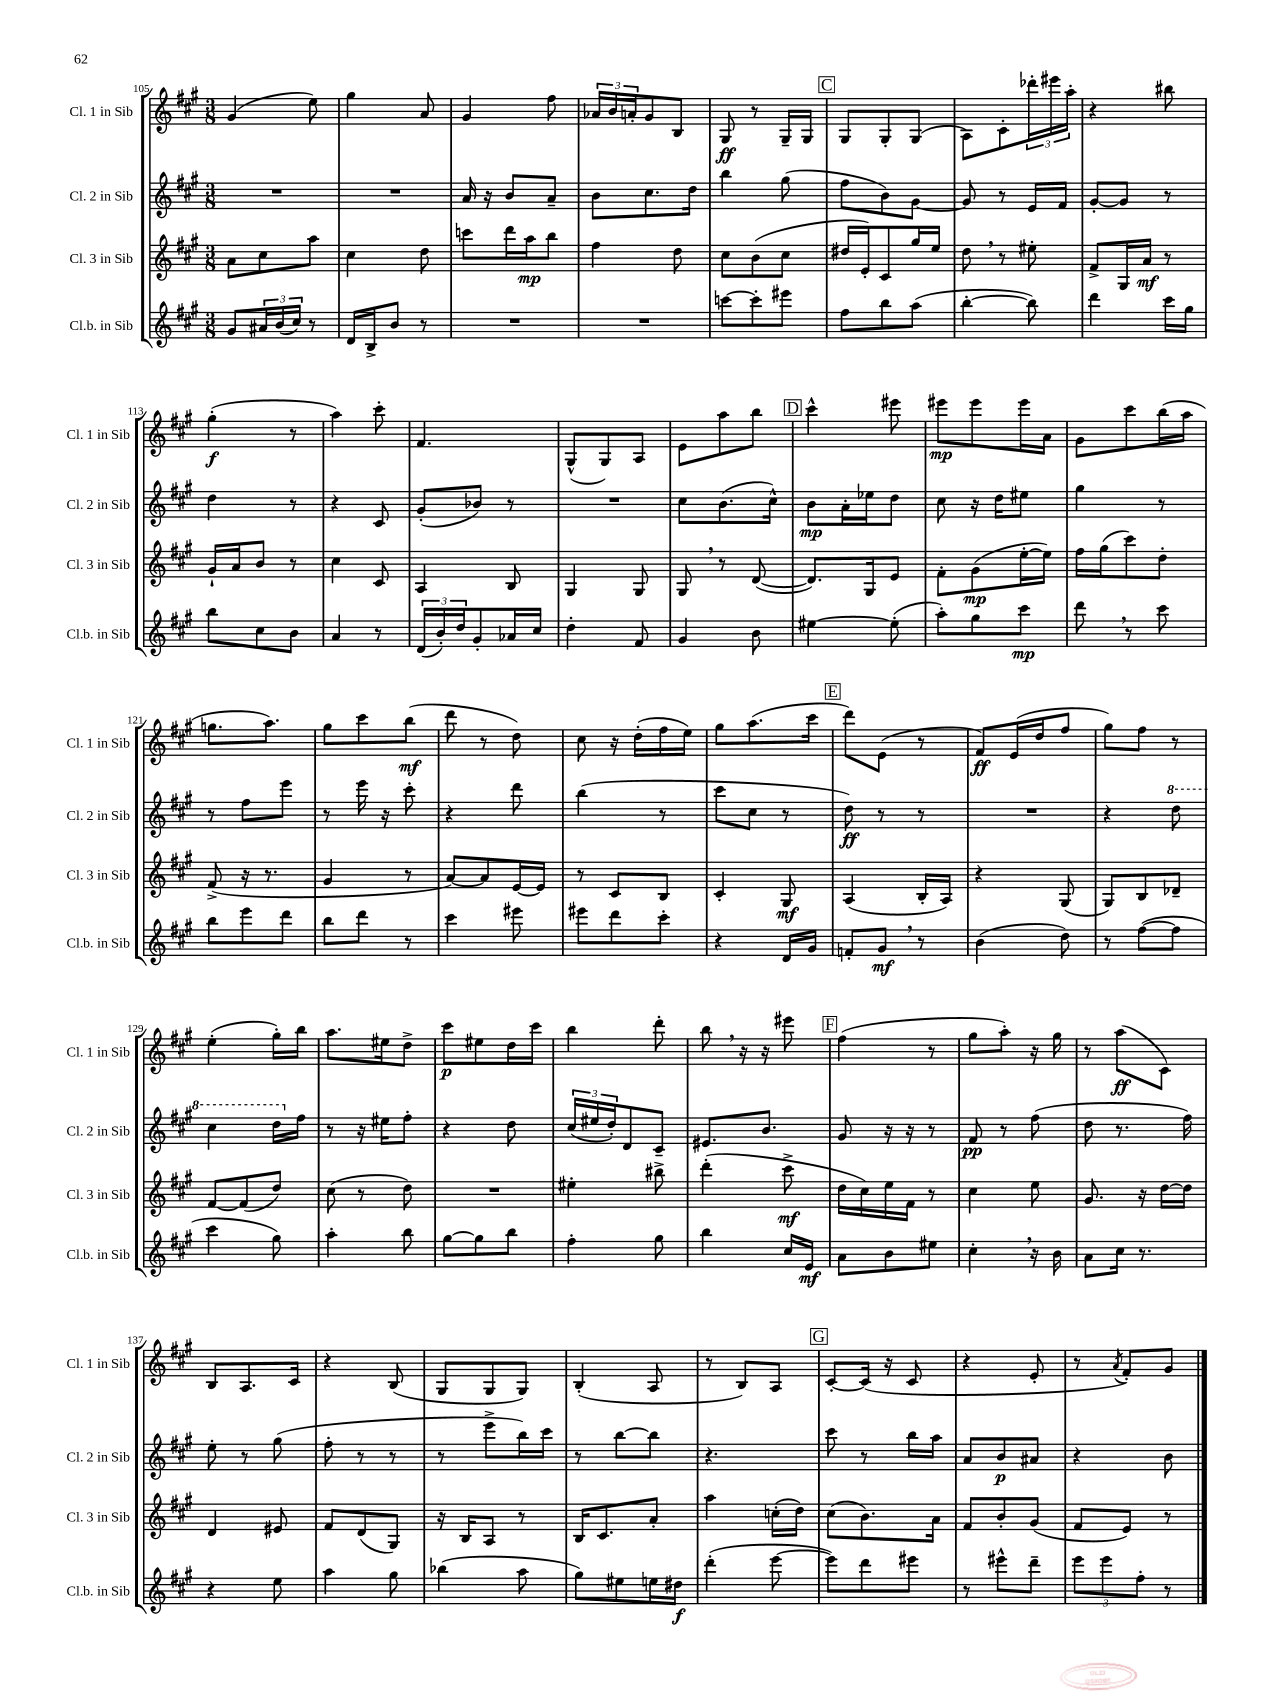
<<
\new StaffGroup <<
\new Staff = "s0" \with { instrumentName = "Cl. 1 in Sib" shortInstrumentName = "Cl. 1 in Sib" } {
    \clef treble \key a \major \numericTimeSignature \time 3/8
    gis'4( e''8) |
    gis''4 a'8 |
    gis'4 fis''8 |
    \tuplet 3/2 { aes'16 b'16 a'16-. } gis'8 b8 |
    gis8\ff r8 gis16-- gis16 |
    \mark \markup { \box "C" } gis8 gis8-. gis8( |
    a8) cis'8-. \tuplet 3/2 { des'''16-. eis'''16 a''16-. } |
    r4 bis''8 |
    gis''4-.\f( r8 |
    a''4) cis'''8-. |
    fis'4. |
    gis8-^( gis8) a8 |
    e'8 a''8 b''8 |
    \mark \markup { \box "D" } cis'''4-^ eis'''8 |
    eis'''8\mp eis'''8 eis'''16 a'16 |
    gis'8 cis'''8 b''16( a''16 |
    g''8. a''8.) |
    gis''8 cis'''8 b''8\mf( |
    d'''8 r8 d''8) |
    cis''8 r16 d''16-.( fis''16 e''16) |
    gis''8 a''8.( cis'''16 |
    \mark \markup { \box "E" } d'''8) e'8( r8 |
    fis'8\ff) e'16( d''16 fis''8 |
    gis''8) fis''8 r8 |
    e''4-.( gis''16-.) b''16 |
    a''8. eis''16 d''8-> |
    cis'''8\p eis''8 d''16 cis'''16 |
    b''4 d'''8-. |
    b''8 \breathe r16 r16 eis'''8 |
    \mark \markup { \box "F" } fis''4( r8 |
    gis''8 a''8-.) r16 gis''16 |
    r8 a''8\ff( cis'8) |
    b8 a8. cis'16 |
    r4 b8( |
    gis8 gis8 gis8) |
    b4-.( a8 |
    r8 b8) a8 |
    \mark \markup { \box "G" } cis'8~-. cis'16( r16 cis'8 |
    r4 e'8-. |
    r8 \acciaccatura { a'8 } fis'8-.) gis'8 \bar "|." |
}
\new Staff = "s1" \with { instrumentName = "Cl. 2 in Sib" shortInstrumentName = "Cl. 2 in Sib" } {
    \clef treble \key a \major \numericTimeSignature \time 3/8
    R4. |
    R4. |
    a'16 r16 b'8 a'8-- |
    b'8 cis''8. d''16 |
    b''4 gis''8( |
    \mark \markup { \box "C" } fis''8 b'8) gis'8~ |
    gis'8 r8 e'16 fis'16 |
    gis'8~-. gis'8 r8 |
    d''4 r8 |
    r4 cis'8 |
    gis'8-.( bes'8) r8 |
    R4. |
    cis''8 b'8.( cis''16-^) |
    \mark \markup { \box "D" } b'8\mp a'16-. ees''16 d''8 |
    cis''8 r16 d''16 eis''8 |
    gis''4 r8 |
    r8 fis''8 e'''8 |
    r8 e'''16 r16 cis'''8-. |
    r4 d'''8 |
    b''4( r8 |
    cis'''8 cis''8 r8 |
    \mark \markup { \box "E" } d''8\ff) r8 r8 |
    R4. |
    r4 \ottava #1 d'''8 |
    cis'''4 d'''16 \ottava #0 fis''16 |
    r8 r16 eis''16 fis''8-. |
    r4 d''8 |
    \tuplet 3/2 { cis''16( eis''16 d''16-.) } d'8 cis'8-- |
    eis'8. b'8. |
    \mark \markup { \box "F" } gis'8 r16 r16 r8 |
    fis'8\pp r8 fis''8( |
    d''8 r8. fis''16) |
    e''8-. r8 gis''8( |
    fis''8-. r8 r8 |
    r8 e'''8-> b''16) cis'''16 |
    r8 b''8~ b''8 |
    r4. |
    \mark \markup { \box "G" } cis'''8 r8 b''16 a''16 |
    a'8 b'8\p ais'8 |
    r4 b'8 \bar "|." |
}
\new Staff = "s2" \with { instrumentName = "Cl. 3 in Sib" shortInstrumentName = "Cl. 3 in Sib" } {
    \clef treble \key a \major \numericTimeSignature \time 3/8
    a'8 cis''8 a''8 |
    cis''4 d''8 |
    c'''8 d'''16 a''16\mp b''8 |
    fis''4 d''8 |
    cis''8 b'8( cis''8 |
    \mark \markup { \box "C" } dis''16 e'16-.) cis'8 gis''16 e''16 |
    d''8 \breathe r8 eis''8-. |
    fis'8-> gis16 a'16\mf r8 |
    gis'16-! a'16 b'8 r8 |
    cis''4 cis'8 |
    a4 b8 |
    gis4 gis8 |
    gis8 \breathe r8 d'8~( |
    \mark \markup { \box "D" } d'8.) gis16 e'8 |
    fis'8-. gis'8\mp( e''16~-. e''16) |
    fis''16 gis''16( cis'''8) d''8-. |
    fis'8->( r16 r8. |
    gis'4 r8 |
    a'8~) a'8 e'16~ e'16 |
    r8 cis'8 b8 |
    cis'4-. gis8\mf |
    \mark \markup { \box "E" } a4( b16-. a16) |
    r4 gis8( |
    gis8) b8 des'8-- |
    fis'8~ fis'8( d''8) |
    cis''8( r8 d''8) |
    R4. |
    eis''4-. bis''8-> |
    d'''4-.( cis'''8->\mf |
    \mark \markup { \box "F" } d''16 cis''16) e''16 fis'16 r8 |
    cis''4 e''8 |
    gis'8. r16 d''16~ d''16 |
    d'4 eis'8 |
    fis'8 d'8( gis8) |
    r16 b16 a8 r8 |
    b16 cis'8. a'8-. |
    a''4 c''16-.( d''16) |
    \mark \markup { \box "G" } cis''8( b'8.) a'16 |
    fis'8 b'8-. gis'8( |
    fis'8 e'8) r8 \bar "|." |
}
\new Staff = "s3" \with { instrumentName = "Cl.b. in Sib" shortInstrumentName = "Cl.b. in Sib" } {
    \clef treble \key a \major \numericTimeSignature \time 3/8
    gis'8 \tuplet 3/2 { ais'16 b'16( cis''16) } r8 |
    d'16 b16-> b'8 r8 |
    R4. |
    R4. |
    c'''8~ c'''8-. eis'''8 |
    \mark \markup { \box "C" } fis''8 b''8 a''8( |
    b''4~-. b''8) |
    d'''4 cis'''16 gis''16 |
    b''8 cis''8 b'8 |
    a'4 r8 |
    \tuplet 3/2 { d'16( b'16-.) d''16 } gis'8-. aes'16 cis''16 |
    d''4-. fis'8 |
    gis'4 b'8 |
    \mark \markup { \box "D" } eis''4~ eis''8-.( |
    a''8-.) gis''8 cis'''8\mp |
    d'''8 \breathe r8 cis'''8 |
    b''8 e'''8 d'''8 |
    b''8 d'''8 r8 |
    cis'''4 eis'''8 |
    eis'''8 d'''8 cis'''8-. |
    r4 d'16 gis'16 |
    \mark \markup { \box "E" } f'8-. gis'8\mf \breathe r8 |
    b'4( d''8) |
    r8 fis''8~( fis''8 |
    cis'''4 gis''8) |
    a''4-. b''8 |
    gis''8~ gis''8 b''8 |
    fis''4-. gis''8 |
    b''4 cis''16 e'16\mf |
    \mark \markup { \box "F" } a'8 b'8 eis''8 |
    cis''4-. \breathe r16 b'16 |
    a'8 cis''16 r8. |
    r4 e''8 |
    a''4 gis''8 |
    bes''4( a''8 |
    gis''8) eis''8 e''16 dis''16\f |
    d'''4-.( e'''8~ |
    \mark \markup { \box "G" } e'''8) d'''8 eis'''8 |
    r8 eis'''8-^ d'''8-- |
    \tuplet 3/2 { e'''8 e'''8 fis''8-. } r8 \bar "|." |
}
>>
>>
\layout { \context { \Score currentBarNumber = #105 } }
